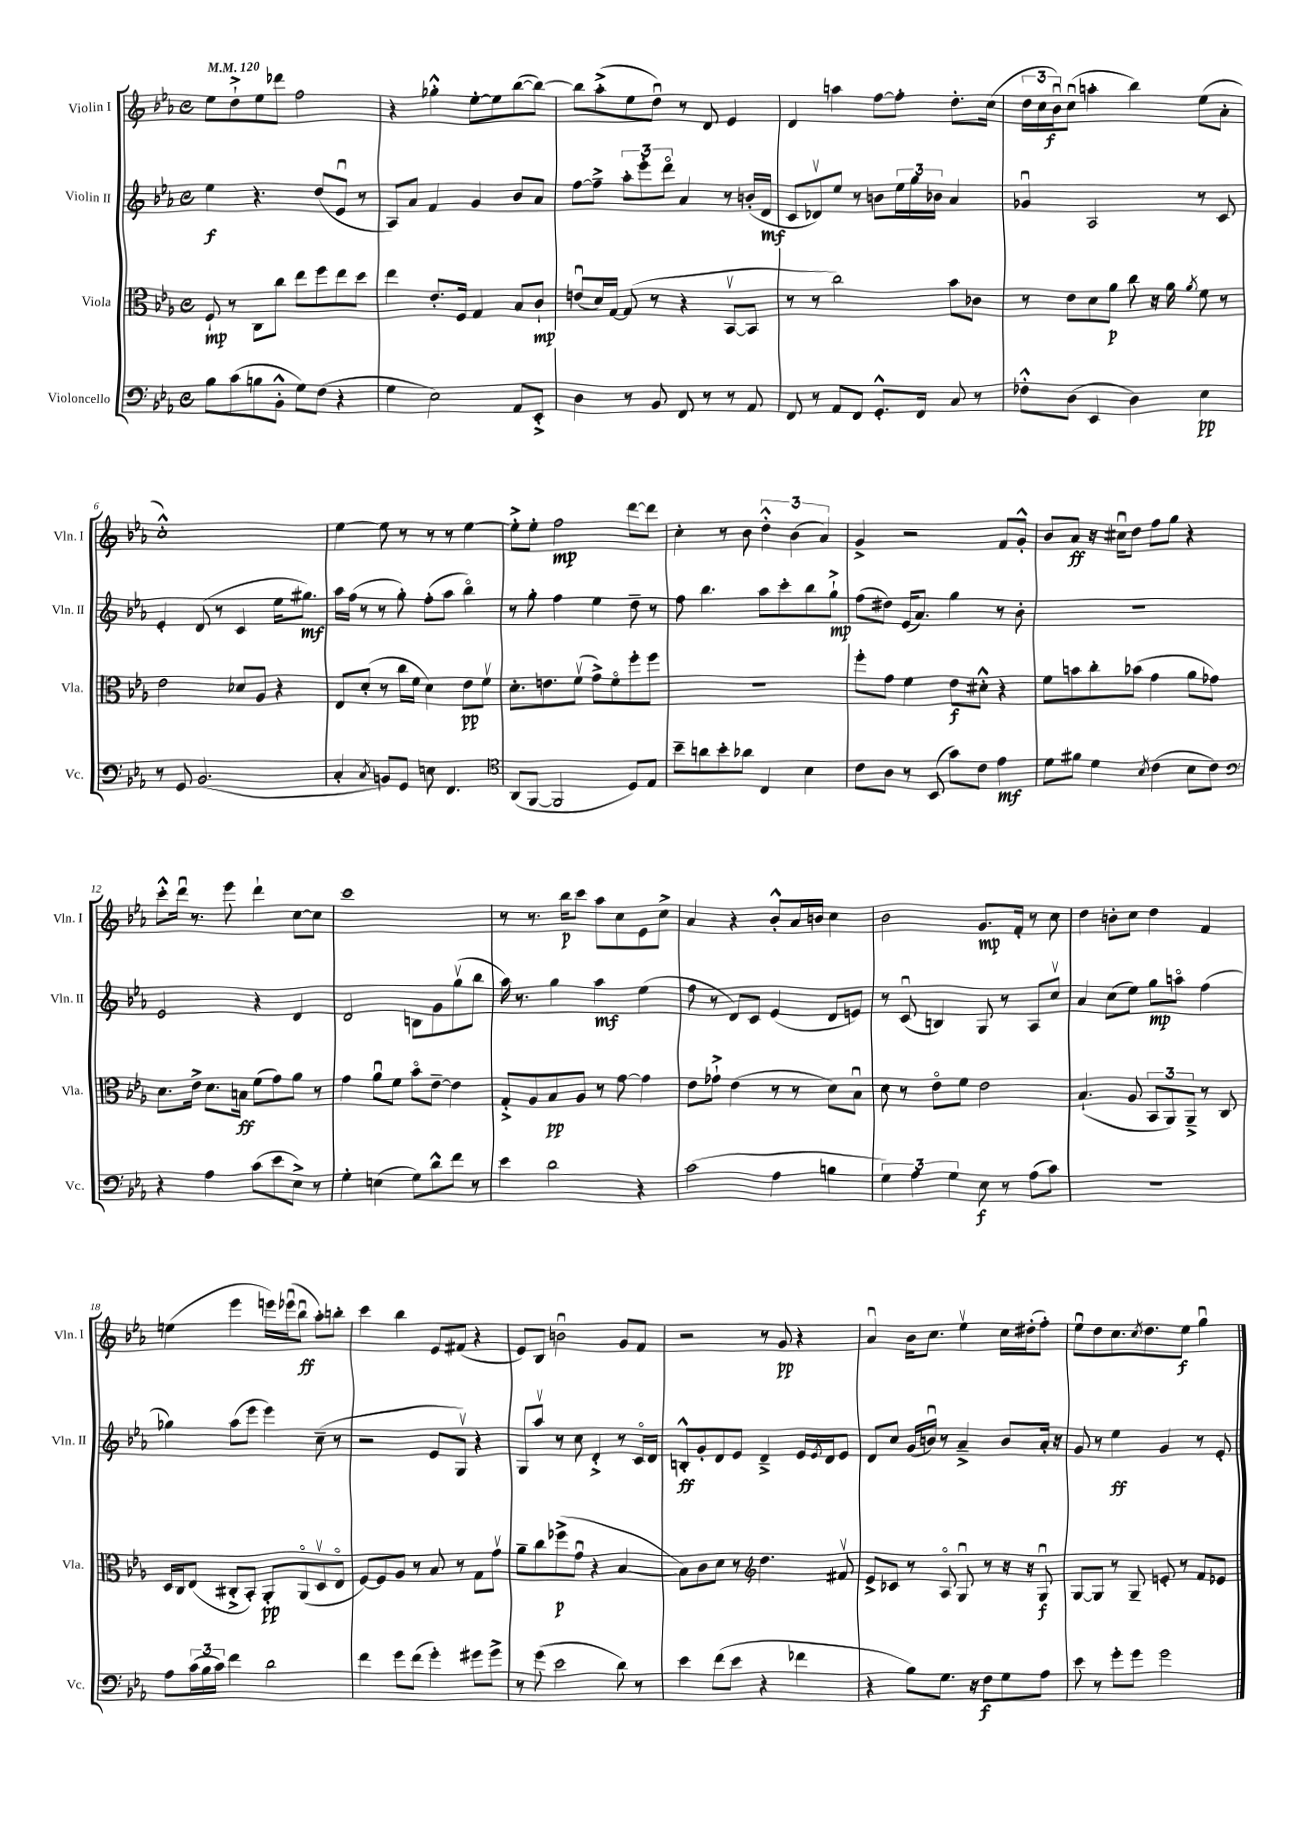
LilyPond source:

<<
\new StaffGroup <<
\new Staff = "s0" \with { instrumentName = "Violin I" shortInstrumentName = "Vln. I" } {
    \clef treble \key ees \major \defaultTimeSignature \time 4/4 \tempo 4 = 120
    ees''8 d''8-!-> ees''8 des'''8 f''2 |
    r4 ges''4-.-^ ees''8~-. ees''8 bes''8~( bes''8~) |
    bes''8 aes''8-.->( ees''8 d''8\downbow) r8 d'8 ees'4 |
    d'4 a''4 f''8~ f''8-. d''8.-. c''16( |
    \tuplet 3/2 { d''16 c''16 bes'16\downbow\f) } c''8\downbow( a''4-. bes''4) ees''8( aes'8-. |
    c''1-.-^) |
    ees''4~ ees''8 r8 r8 r8 ees''4~ |
    ees''8-.-> ees''8-. f''2\mp d'''8~ d'''8 |
    c''4-. r8 bes'8 \tuplet 3/2 { d''4-.-^ bes'4( aes'4) } |
    g'4-> r2 f'8 g'8-.-^ |
    bes'8 aes'8\ff r16 cis''16\downbow d''8 f''8 g''8 r4 |
    c'''8-.-^ d'''16\downbow r8. ees'''8 d'''4-! c''8~ c''8 |
    c'''1 |
    r8 r8. bes''16\p c'''8 aes''8 c''8 ees'8 c''8-> |
    aes'4 r4 bes'8-.-^ aes'16 b'16 c''4 |
    bes'2 g'8.\mp f'16-. r8 c''8 |
    d''4 b'8-. c''8 d''4 f'4 |
    e''4( ees'''4 e'''16) ees'''16\downbow( bes''8\downbow\ff aes''8-.) b''8-. |
    c'''4 bes''4 ees'8 fis'8( r4 |
    ees'8) bes8 b'2\downbow g'8 f'8 |
    r2 r8 g'8\pp r4 |
    aes'4\downbow bes'16 c''8. ees''4\upbow c''16 dis''16-.( f''8-.) |
    ees''8\downbow d''8 c''8. \acciaccatura { c''8 } d''8. ees''8\f g''4\downbow \bar "|." |
}
\new Staff = "s1" \with { instrumentName = "Violin II" shortInstrumentName = "Vln. II" } {
    \clef treble \key ees \major \defaultTimeSignature \time 4/4
    ees''4\f r4. d''8( ees'8\downbow r8 |
    aes8) aes'8 f'4 g'4 bes'8 aes'8 |
    f''8~ f''8---> \tuplet 3/2 { aes''8-. ees'''8-. d'''8\flageolet } aes'4 r8 b'16-.( d'16\mf |
    c'8 des'8\upbow) ees''8 r8 b'8 \tuplet 3/2 { ees''16 g''16 bes'16 } aes'4 |
    ges'4\downbow aes2 r8 c'8 |
    ees'4-. d'8( r8 c'4 ees''16 gis''8.\mf) |
    aes''16 f''16( r8 r8 g''8-.) f''8-.( aes''8 bes''4\flageolet) |
    r8 g''8-. f''4 ees''4 d''8-- r8 |
    f''8 bes''4. aes''8 c'''8-. bes''8 g''8-!->\mp |
    f''8( dis''8) ees'16( aes'8.) g''4 r8 bes'8-. |
    R1 |
    ees'2 r4 d'4 |
    d'2 b8 g'8 g''8\upbow( bes''8 |
    aes''16) r8. g''4 aes''4\mf ees''4( |
    f''8 r8 d'8) c'8 ees'4( d'8 e'8) |
    r8 c'8\downbow( b4) g8 r8 aes8 c''8\upbow |
    aes'4 c''8( ees''8) g''8\mp a''8\flageolet f''4( |
    ges''4) aes''8( ees'''8 ees'''4) c''8--( r8 |
    r2 ees'8 g8\upbow) r4 |
    g8 aes''8\upbow r8 c''8 d'4-.-> r8 c'16\flageolet d'16 |
    b8-.-^\ff g'8-. d'8 ees'8 d'4---> ees'16 \acciaccatura { ees'8 } d'16 ees'8 |
    d'8 c''8 g'16( b'16\downbow) r8 aes'4---> b'8 aes'16-. r16 |
    g'8 r8 ees''4\ff g'4 r8 ees'8-. \bar "|." |
}
\new Staff = "s2" \with { instrumentName = "Viola" shortInstrumentName = "Vla." } {
    \clef alto \key ees \major \defaultTimeSignature \time 4/4
    f8-!\mp r8 c8 c''8 ees''8 f''8 ees''8 d''8 |
    ees''4 ees'8.-. f16 g4 bes8 c'8-!\mp |
    e'8\downbow( d'16) g16~ g8( r8 r4 bes,8~\upbow bes,8 |
    r8 r8 c''2) bes'8 ces'8 |
    r8 ees'8 d'8 aes'8\p c''8 r16 aes'16 \acciaccatura { aes'8 } f'8 r8 |
    ees'2 des'8 aes8 r4 |
    ees8 d'8-.( r8 c''16 f'16 d'4) ees'8\pp f'8\upbow |
    d'8.-. e'8. f'8\upbow( g'8->) f'8\flageolet f''8-. f''8 |
    r1 |
    f''8-. g'8 f'4 ees'8\f dis'8-.-^ r4 |
    f'8 b'8 c''8-. bes'8( g'4 aes'8 ges'8) |
    d'8. ees'16-> d'8. b16\ff f'8( g'8) aes'8 r8 |
    g'4 aes'8\downbow f'8 bes'8\flageolet ees'8~-- ees'4 |
    g8-.-> aes8 bes8\pp aes8 r8 g'8~ g'4 |
    ees'8 ges'8-!-> ees'4( r8 r8 d'8) bes8\downbow |
    d'8 r8 ees'8\flageolet f'8 ees'2 |
    bes4.-!( aes8 \tuplet 3/2 { bes,8 aes,8) aes,8---> } r8 c8 |
    d16 c16 ees8( cis8-.-> bes,8-.) aes,8-.\pp aes,8\flageolet( d8\upbow ees8\flageolet |
    f8~) f8 aes8 r8 bes8 r8 g8 g'8\upbow |
    aes'8-- c''8 fes''8->\p( g'8\downbow r4 bes4~ |
    bes8) c'8 d'8 r8 \clef treble d''4. fis'8\upbow |
    ees'8-> ces'8 r8 aes8\flageolet g8\downbow r8 r16 r16 g8\downbow\f |
    g8~ g8 r8 g8-- e'8-. r8 f'8 ees'8 \bar "|." |
}
\new Staff = "s3" \with { instrumentName = "Violoncello" shortInstrumentName = "Vc." } {
    \clef bass \key ees \major \defaultTimeSignature \time 4/4
    bes8 c'8( b8 bes,8-.-^ g8) f8( r4 |
    g4 ees2) aes,8 ees,8-.-> |
    d4 r8 bes,8 f,8 r8 r8 aes,8 |
    f,8 r8 aes,8 f,8 g,8.-.-^ f,16 c8 r8 |
    fes8-.-^ d8( ees,4 d4) ees4\pp |
    r8 g,8 bes,2.( |
    c4-. \acciaccatura { c8 } b,8) g,8 e8 f,4. |
    \clef tenor aes,8( f,8~ f,2 d8) ees8 |
    bes'8-- a'8 bes'8-. aes'8 c4 bes4 |
    c'8 aes8 r8 bes,8( g'8) c'8 ees'4\mf |
    d'8 fis'8 d'4 \acciaccatura { bes8 } c'4( bes8 c'8) |
    \clef bass r4 aes4 c'8( ees'8 ees8->) r8 |
    g4-. e4( g8) d'8-^ f'8 r8 |
    ees'4 d'2 r4 |
    c'2( aes4 b4 |
    \tuplet 3/2 { g4) aes4 g4 } ees8\f r8 aes8( c'8) |
    R1 |
    aes8 \tuplet 3/2 { c'16( bes16 c'16) } f'4 d'2 |
    f'4 g'8 f'8( g'4-.) gis'8 gis'8-> |
    r8 g'8( ees'2 d'8) r8 |
    ees'4 f'8( ees'8 r4 fes'4 |
    r4 bes8) g8. r16 f8\f g8 aes8 |
    ees'8 r8 g'8-. g'8 g'2 \bar "|." |
}
>>
>>
